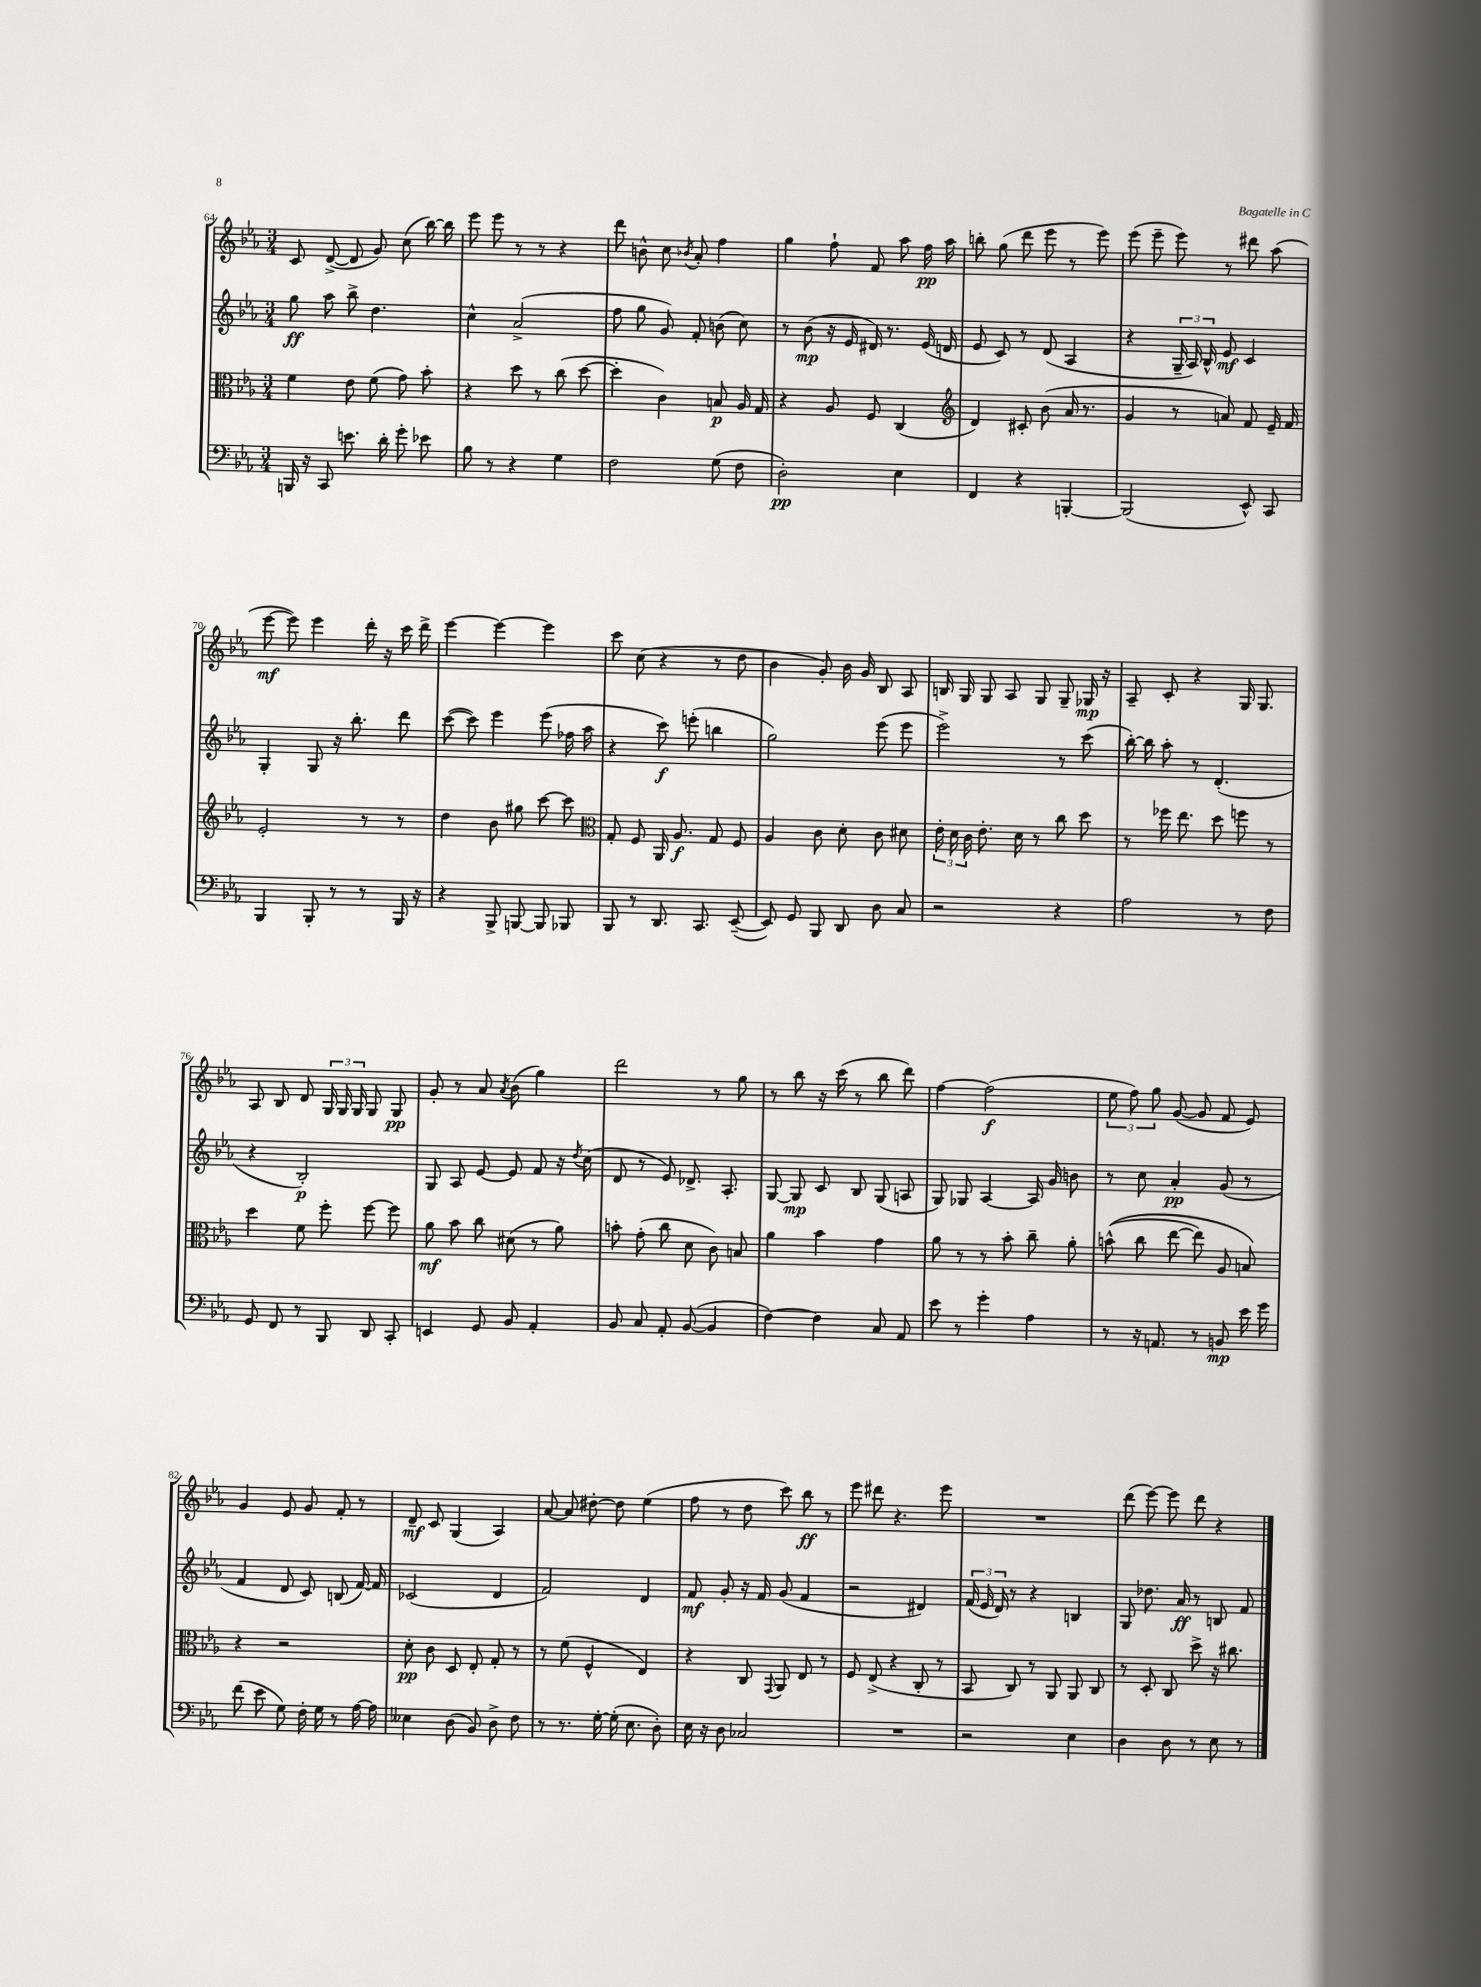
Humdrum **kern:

**kern	**kern	**kern	**kern
*staff4	*staff3	*staff2	*staff1
*clefF4	*clefC3	*clefG2	*clefG2
*k[b-e-a-]	*k[b-e-a-]	*k[b-e-a-]	*k[b-e-a-]
*M3/4	*M3/4	*M3/4	*M3/4
16BBB/	4f\	8gg\	8c/
16r	.	.	.
8CC/	.	8aa-\	([8d^/
8.e\	8e-\	8bb-^\	8d/]
.	(8f\	4.dd\	8g/)
16d'\	.	.	.
8g'\	8g\)	.	(8cc\
8e-\	8b-'\	.	[16bb-\)
.	.	.	16bb-\]
=	=	=	=
8B-\	4r	4cc^^\	8eee-\
8r	.	.	8eee-\
4r	8dd\	(2a-^/	8r
.	8r	.	8r
4G\	(8cc\	.	4r
.	[8dd\	.	.
=	=	=	=
2F\	4dd'\]	8ff\	8ddd\
.	.	8gg\	8b^^\
.	4c\)	8g/)	8cc\
.	.	.	8qb-/
.	.	8f'/	8a-'/
(8G\	8B/	(8b\	4ff\
8F\	16A-/	8cc\)	.
.	16G/	.	.
=	=	=	=
2D'\)	4r	8r	4gg\
.	.	(8b-\	.
.	8A-/	16r	8ff`\
.	.	16e-/	.
.	8F/	16d#/)	8f/
.	.	8.r	.
4E-\	(4C/	.	8aa-\
.	.	(16e-/	16ff\
.	.	16d/	16aa-\
=	=	=	=
*	*clefG2	*	*
4FF/	4d/)	8e-/	8bb'\
.	.	8c/)	(8gg\
4r	8c#'/	8r	8ddd\
.	(8b-\	(8d/	8eee-\
[4BBB'/	16a-/	4A-/	8r
.	8.r	.	.
.	.	.	8eee-\)
=	=	=	=
(2BBB/]	4g/	4r	(8eee-\
.	.	.	8eee-~\
.	8r	24G~/	8eee-\)
.	.	24A-/)	.
.	.	24B-^^/	.
.	8a/)	8e-/	8r
8EE-^^/)	8f/	4c/	8ddd#\
8CC/	16e-~/	.	(8aa-\
.	16f/	.	.
=	=	=	=
4BBB-/	2e-'/	4G'/	[8eee-\
.	.	.	8eee-\])
8BBB-'/	.	8G/	4eee-\
8r	.	16r	.
.	.	8.bb-'\	.
8r	8r	.	16ddd'\
.	.	.	16r
16BBB-/	8r	8ddd\	16ccc\
16r	.	.	16ddd^\
=	=	=	=
4r	4dd\	([8ccc\	[4eee-\
.	.	8ccc\])	.
8BBB-^/	8b-\	4eee-\	4eee-\_
[8BBB/	8gg#\	.	.
8BBB/]	[8ccc\	(8eee-\	4eee-\]
8BBB-/	8ccc\]	16ff-\	.
.	.	16aa-\	.
=	=	=	=
*	*clefC3	*	*
8BBB-/	8G'/	4r	8ccc\
8r	8F/	.	(8cc\
8.DD/	16AA-/	8ccc\)	4r
.	8.A-/	.	.
.	.	(8eee'\	.
8.CC/	.	.	.
.	8G/	4bb\	8r
([8EE-~/	8F/	.	8dd\
=	=	=	=
8EE-/])	4A-/	2gg\)	4b-\
8GG/	.	.	.
8BBB-/	8c\	.	8g'/)
8DD/	8d'\	.	16b-\
.	.	.	16g/
8D\	8c\	(8eee-\	8B-/
8C/	8d#\	8eee-\	8A-/
=	=	=	=
2r	24e-'\	2eee-^\)	16B/
.	24d\	.	.
.	.	.	16G/
.	24c\	.	.
.	8.e-'\	.	8G/
.	.	.	8A-/
.	16d\	.	.
.	8r	.	8G/
4r	8cc\	8r	8G~/
.	8dd\	(8ccc\	16G-/
.	.	.	16r
=	=	=	=
2A-\	8r	[16bb-'\)	8A-~/
.	.	16bb-\]	.
.	16ff-\	8aa-'\	8c'/
.	8.ee-\	.	.
.	.	8r	4r
.	8dd\	(4.d'/	.
8r	8ff\	.	16G/
.	.	.	8.G/
8F\	8r	.	.
=	=	=	=
8GG/	4dd\	4r	8A-/
8FF/	.	.	8B-/
8r	8f\	2B-'/)	8d/
8BBB-/	8ff'\	.	24G/
.	.	.	24G/
.	.	.	24G/
8DD/	[8ff\	.	8G/
8CC'/	8ff\]	.	8G/
=	=	=	=
4EE/	8a-\	8G/	8g'/
.	8b-\	8A-/	8r
8GG/	8cc\	[8e-/	8a-/
.	.	.	8qa-/
8BB-/	(8d#\	8e-/]	(8b-\
4AA-'/	8r	8f/	4gg\)
.	8a-\)	16r	.
.	.	8qdd/	.
.	.	(16cc\	.
=	=	=	=
8BB-/	8b'\	8d/	2ddd\
8C/	(8g'\	8r	.
8AA-'/	8cc\	8e-/)	.
([8BB-/	8d\	8.d-^/	.
4BB-/]	8c\)	.	8r
.	.	8.A-'/	.
.	8B/	.	8gg\
=	=	=	=
[4F\)	4a-\	[8G/	8r
.	.	8G/]	8bb-\
4F\]	4b-\	8c/	16r
.	.	.	(16ccc\
.	.	8B-/	8r
8C/	4g\	(8G/	8bb-\
8AA-/	.	8A/	8ddd\)
=	=	=	=
8e-\	8a-\	8G/)	[4ff\
8r	8r	8G-/	.
4g'\	8r	[4A-/	(2ff\]
.	8b-'\	.	.
4A-\	8cc~\	16A-/]	.
.	.	16g/	.
.	8a-'\	8b\	.
=	=	=	=
8r	&((8b^^\	8r	12ee-\
.	.	.	12ff\)
16r	8cc\	8cc\	.
.	.	.	12gg\
8.AA/	.	.	.
.	[8ee-\	4a-'/	([8g/
8r	8ee-\])	.	8g/]
8BB/	8A-/	(8g/	8f/
16e-\	8B/&)	8r	8e-/)
16g\	.	.	.
=	=	=	=
(8f\	4r	4f/	4g/
8e-\	.	.	.
8G\)	2r	8d/	8e-/
16F'\	.	8c/)	8g/
16G\	.	.	.
8r	.	(8B/	8f'/
[16A-\	.	[16f/)	8r
16A-\]	.	16f/]	.
=	=	=	=
4E--\	8d'\	(2c-/	8d~/
.	8c\	.	8c/
(8D\	8D/	.	(4G/
8BB-/)	8E-'/	.	.
8D^\	8G'/	4d/	4A-/)
8F\	8r	.	.
=	=	=	=
8r	8r	2f/)	[8a-/
8.r	(8f\	.	8a-/]
.	4F^^/	.	[8dd#'\
[16G'\	.	.	.
(16G'\]	.	.	8dd#\]
8.E-\	.	.	.
.	4E-/)	4d/	(4ee-\
8D'\)	.	.	.
=	=	=	=
16E-\	4r	8f/	8ff\
16r	.	.	.
8D\	.	8g'/	8r
2C-/	8C/	16r	8dd\
.	.	16f/	.
.	8qqGG/	.	.
.	8AA-/	(8g/	8ccc\)
.	8E-/	4f/	8bb-\
.	8r	.	8r
=	=	=	=
2.r	8F/	2r	8eee-\
.	(8E-^/	.	8ddd#\
.	4r	.	4.r
.	8C'/	4d#/)	.
.	8r	.	8eee-\
=	=	=	=
2r	8BB-/	(24f/	2.r
.	.	24e-/	.
.	.	24d/)	.
.	8C/)	8r	.
.	8r	4r	.
.	8AA-/	.	.
4E-\	8AA-/	4B/	.
.	8C/	.	.
=	=	=	=
4D\	8r	8G/	(8ddd\
.	8D'/	8.dd-\	[8eee-\)
8D\	8C/	.	8eee-\]
.	.	16a-/	.
8r	8dd^\	8r	8ddd\
8E-\	16r	8B/	4r
.	8.cc#\	.	.
8r	.	8f/	.
==	==	==	==
*-	*-	*-	*-
